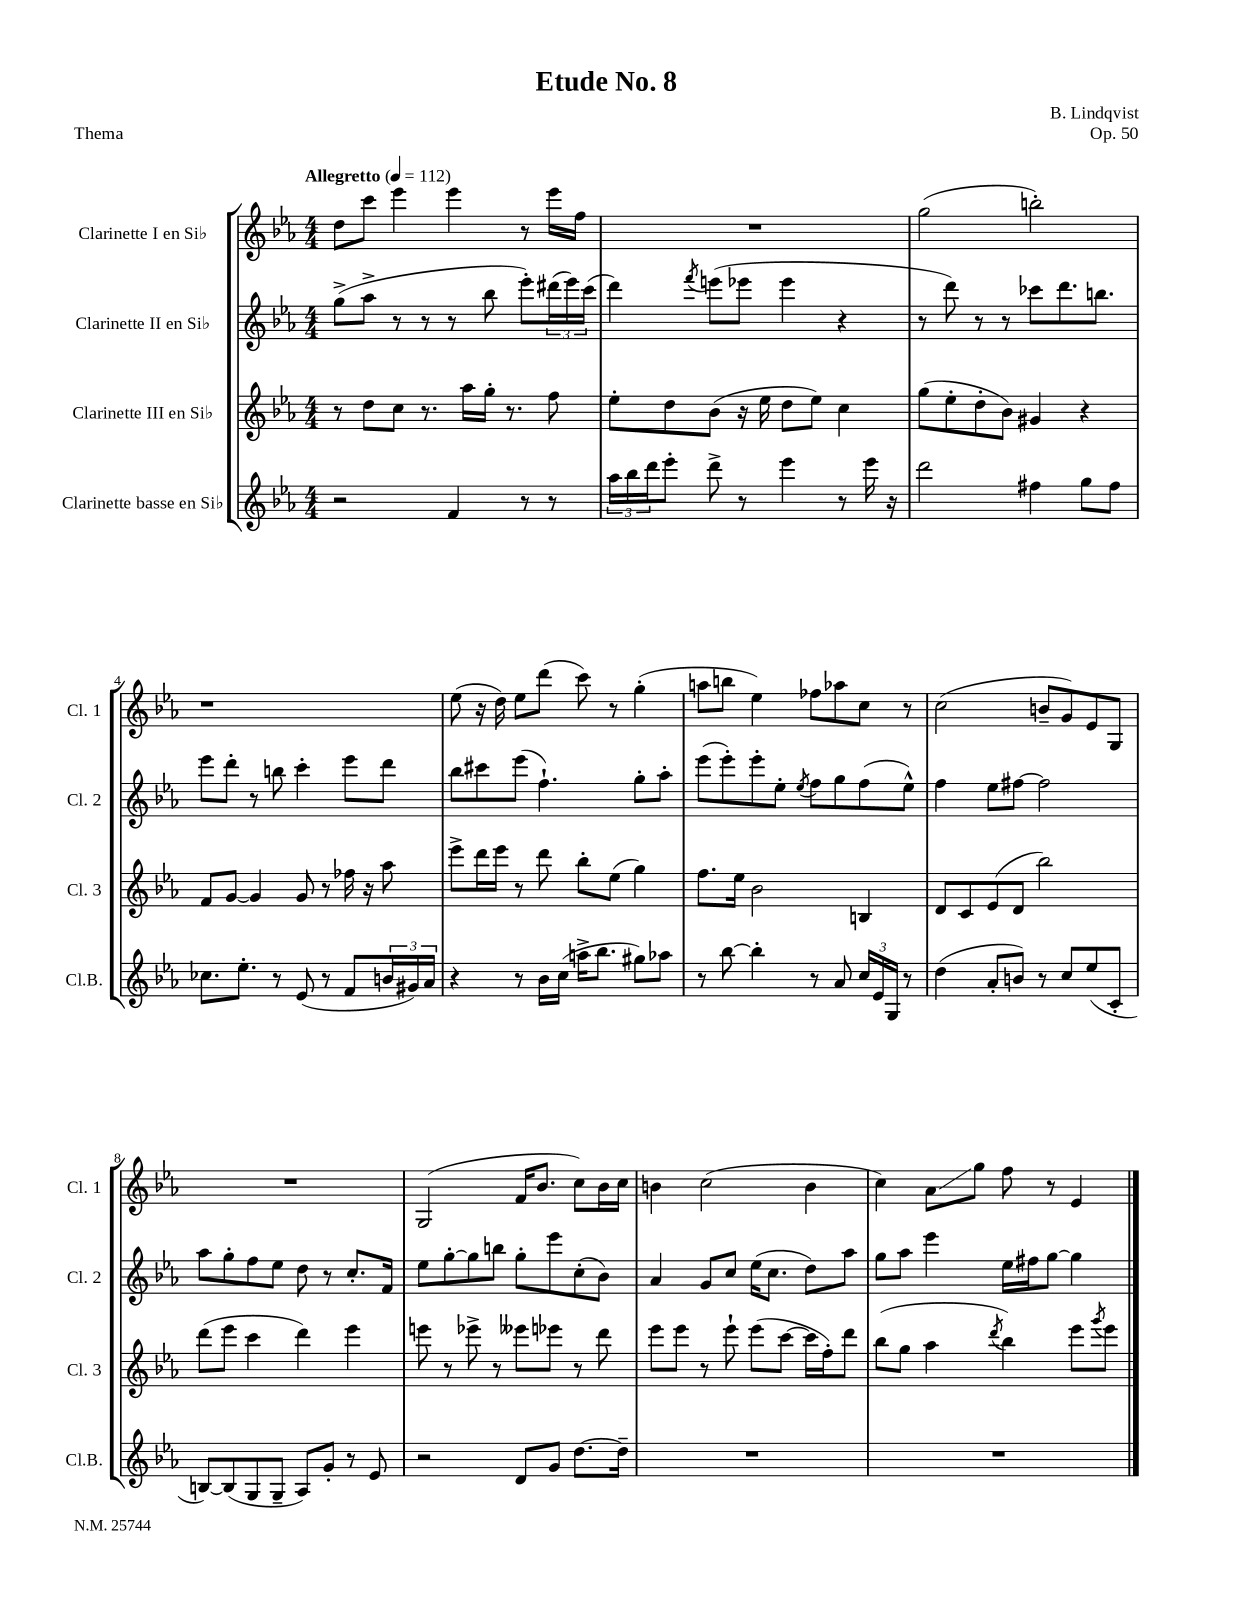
\header { title = "Etude No. 8" composer = "B. Lindqvist" opus = "Op. 50" piece = "Thema" }
<<
\new StaffGroup <<
\new Staff = "s0" \with { instrumentName = "Clarinette I en Sib" shortInstrumentName = "Cl. 1" } {
    \clef treble \key ees \major \numericTimeSignature \time 4/4 \tempo "Allegretto" 4 = 112
    d''8 c'''8 ees'''4 ees'''4 r8 ees'''16 f''16 |
    R1 |
    g''2( b''2-.) |
    r1 |
    ees''8( r16 d''16) ees''8 d'''8( c'''8) r8 g''4-.( |
    a''8 b''8 ees''4) fes''8 aes''8 c''8 r8 |
    c''2( b'8-- g'8) ees'8 g8 |
    R1 |
    g2( f'16 bes'8. c''8) bes'16 c''16 |
    b'4 c''2( b'4 |
    c''4) aes'8\glissando g''8 f''8 r8 ees'4 \bar "|." |
}
\new Staff = "s1" \with { instrumentName = "Clarinette II en Sib" shortInstrumentName = "Cl. 2" } {
    \clef treble \key ees \major \numericTimeSignature \time 4/4
    g''8->( aes''8-> r8 r8 r8 bes''8 ees'''8-.) \tuplet 3/2 { dis'''16( ees'''16) c'''16( } |
    d'''4) \acciaccatura { f'''8 } e'''8( ees'''8 ees'''4 r4 |
    r8 d'''8) r8 r8 ces'''8 d'''8. b''8. |
    ees'''8 d'''8-. r8 b''8 c'''4-. ees'''8 d'''8 |
    bes''8 cis'''8 ees'''8( f''4.-!) g''8-. aes''8-. |
    ees'''8( ees'''8-.) ees'''8-. ees''8-. \acciaccatura { ees''8 } f''8 g''8 f''8( ees''8-^) |
    f''4 ees''8 fis''8~ fis''2 |
    aes''8 g''8-. f''8 ees''8 d''8 r8 c''8.-. f'16 |
    ees''8 g''8~-. g''8 b''8 g''8-. ees'''8 c''8-.( bes'8) |
    aes'4 g'8 c''8 ees''16( c''8. d''8) aes''8 |
    g''8 aes''8 ees'''4 ees''16 fis''16 g''8~ g''4 \bar "|." |
}
\new Staff = "s2" \with { instrumentName = "Clarinette III en Sib" shortInstrumentName = "Cl. 3" } {
    \clef treble \key ees \major \numericTimeSignature \time 4/4
    r8 d''8 c''8 r8. aes''16 g''16-. r8. f''8 |
    ees''8-. d''8 bes'8( r16 ees''16 d''8 ees''8) c''4 |
    g''8( ees''8-. d''8-. bes'8) gis'4 r4 |
    f'8 g'8~ g'4 g'8 r8 fes''16 r16 aes''8 |
    ees'''8-> d'''16 ees'''16 r8 d'''8 bes''8-. ees''8( g''4) |
    f''8. ees''16 bes'2 b4 |
    d'8 c'8 ees'8( d'8 bes''2) |
    d'''8( ees'''8 c'''4 d'''4) ees'''4 |
    e'''8 r8 ees'''8-> r8 eeses'''8 ees'''8 r8 d'''8 |
    ees'''8 ees'''8 r8 ees'''8-! ees'''8( c'''8~ c'''16 f''16-.) d'''8 |
    bes''8( g''8 aes''4 \acciaccatura { d'''8 } bes''4) ees'''8 \acciaccatura { g'''8 } ees'''8 \bar "|." |
}
\new Staff = "s3" \with { instrumentName = "Clarinette basse en Sib" shortInstrumentName = "Cl.B." } {
    \clef treble \key ees \major \numericTimeSignature \time 4/4
    r2 f'4 r8 r8 |
    \tuplet 3/2 { aes''16 bes''16 d'''16 } ees'''8-. d'''8-> r8 ees'''4 r8 ees'''16 r16 |
    d'''2 fis''4 g''8 fis''8 |
    ces''8. ees''8.-. r8 ees'8( r8 f'8 \tuplet 3/2 { b'16 gis'16) aes'16 } |
    r4 r8 bes'16 c''16( a''16-> bes''8. gis''8) aes''8 |
    r8 bes''8~ bes''4-. r8 aes'8 \tuplet 3/2 { c''16 ees'16 g16 } r8 |
    d''4( aes'8-. b'8) r8 c''8 ees''8( c'8-. |
    b8~) b8( g8 g8-- aes8) g'8-. r8 ees'8 |
    r2 d'8 g'8 d''8.~ d''16-- |
    R1 |
    R1 \bar "|." |
}
>>
>>
